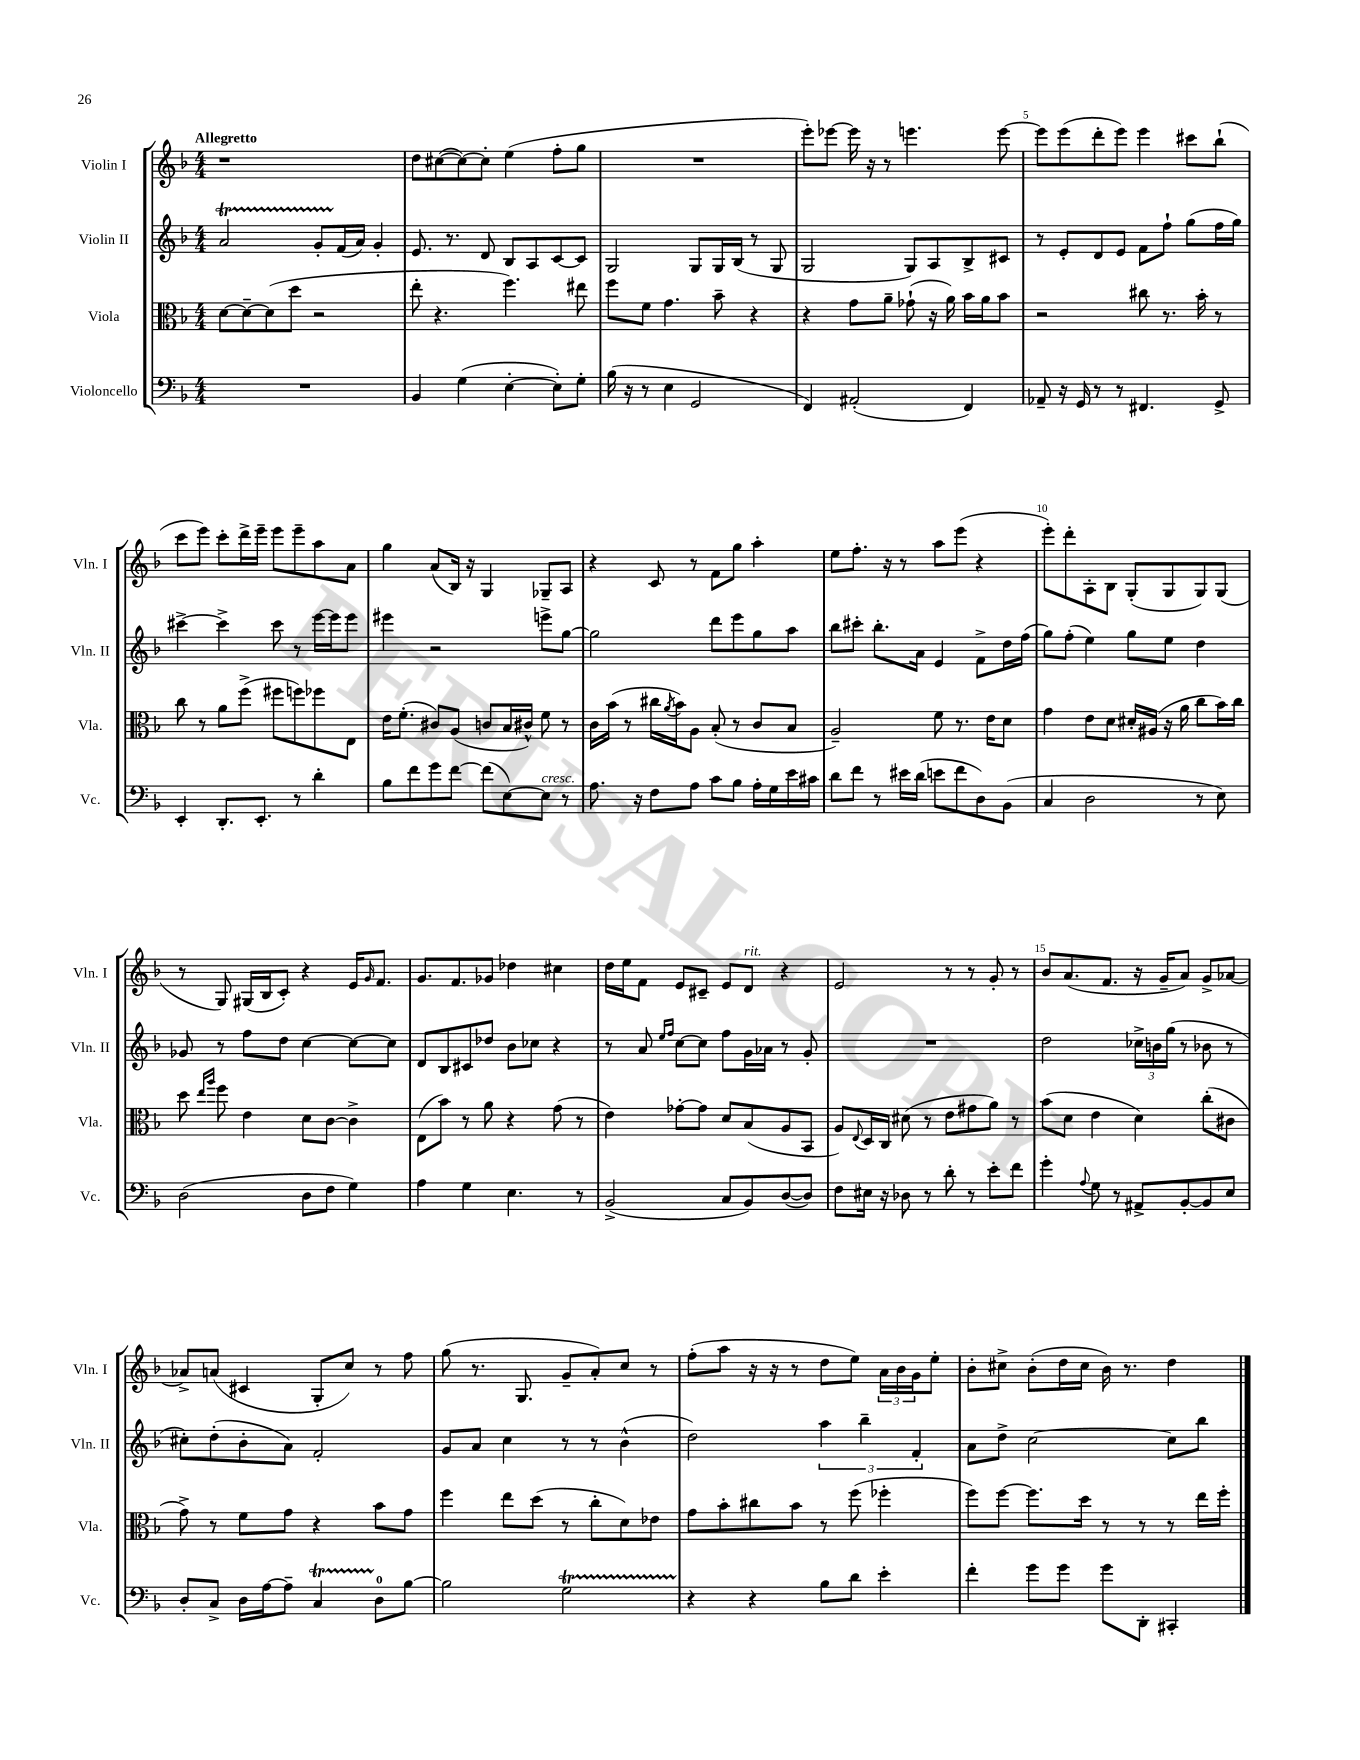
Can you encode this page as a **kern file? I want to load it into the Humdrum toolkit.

**kern	**kern	**kern	**kern
*part4	*part3	*part2	*part1
*staff4	*staff3	*staff2	*staff1
*I"Violoncello	*I"Viola	*I"Violin II	*I"Violin I
*I'Vc.	*I'Vla.	*I'Vln. II	*I'Vln. I
*clefF4	*clefC3	*clefG2	*clefG2
*k[b-]	*k[b-]	*k[b-]	*k[b-]
*M4/4	*M4/4	*M4/4	*M4/4
=1	=1	=1	=1
!	!	!	!LO:TX:a:B:t=Allegretto
1r	[8d\L	2at/	1r
.	8d~\_	.	.
.	(8d\]	.	.
.	8dd\J	.	.
.	2r	8gTTT'/L	.
.	.	(16f/L	.
.	.	16a/JJ)	.
.	.	4g'/	.
=2	=2	=2	=2
4BB-/	8ee'\	8.e/	8dd\L
.	4.r	.	([8cc#X\
.	.	8.r	.
(4G\	.	.	8cc#\_)
.	.	8d/	8cc#'\J]
[4E'\	4.ff\)	8B-/L	(4ee\
.	.	8A/	.
8E'\L])	.	[8c/	8ff'\L
8G'\J	8ee#X\	8c/J]	8gg\J
=3	=3	=3	=3
(16B-\	8ff\L	2G/	1r
16r	.	.	.
8r	8f\J	.	.
4E\	4.g\	.	.
2GG/	.	8G/L	.
.	8b-~\	16G/L	.
.	.	(16B-/JJ	.
.	4r	8r	.
.	.	8G/	.
=4	=4	=4	=4
4FF/)	4r	2G/	8eee'\L)
.	.	.	[8eee-X\J
(2AA#X'/	8g\L	.	16eee-\]
.	.	.	16r
.	8a~\J	.	8r
.	(8g-X`\	8G/L)	4.eeen\
.	16r	8A/	.
.	16a\)	.	.
4FF/)	16b-\LL	8B-^/	.
.	16a\J	.	.
.	8b-\J	8c#X/J	[8eee\
=5	=5	=5	=5
8AA-X~/	2r	8r	8eee\L]
16r	.	8e'/L	(8eee\
16GG/	.	.	.
8r	.	8d/	8ddd'\
8r	.	8e/J	8eee\J)
4.FF#X/	8cc#X\	8f\L	4eee\
.	8.r	8ff`\J	.
.	.	(8gg\L	8ccc#X\L
.	16b-'\	.	.
8GG^/	8r	16ff\L	(8bb-`\J
.	.	16gg\JJ)	.
!!LO:LB:g=z
=6	=6	=6	=6
4EE'/	8cc\	[4ccc#X^\	8ccc\L
.	8r	.	8eee\J)
8.DD'/L	8a\L	4ccc#^\]	8ccc'\L
.	(8ff^\J	.	16ddd^\L
8.EE'/J	.	.	16eee~\JJ
.	8ff#X\L	8ccc#\	8eee\L
8r	8ffn\)	8r	8eee~\
4d'\	8ff-X\	[16eee\LL	8aa\
.	.	16eee\J]	.
.	8E\J	8eee\J	8a\J
=7	=7	=7	=7
8B-\L	16e\KL	4eee#X\	4gg\
.	(8.f'\J	.	.
8f\	.	.	.
8g\	8c#X/L)	2r	(8a/L
[8f\J	(8A/J	.	16B-/Jk)
.	.	.	16r
(8f\L]	8cn/L	.	4G/
[8E\)	16B-/L	.	.
.	16c#X^^/JJ)	.	.
!LO:TX:a:i:t=cresc.	!	!	!
8E\J]	8f\	8eeen^\L	8G-X~/L
8r	8r	[8gg\J	8A/J
=8	=8	=8	=8
8.A\	16c\LL	2gg\]	4r
.	(16b-\JJ	.	.
.	8r	.	.
16r	.	.	.
8F\L	16cc#X\LL	.	8c/
.	8qa/	.	.
.	16b-\J)	.	.
8A\J	8A\J	.	8r
8c\L	(8B-'/	8ddd\L	8f\L
8B-\J	8r	8eee\	8gg\J
16A'\LL	8c/L	8gg\	4aa'\
16G\	.	.	.
16e\	8B-/J	8aa\J	.
16c#X\JJ	.	.	.
=9	=9	=9	=9
8d\L	2A~/)	8bb-\L	8ee\L
8f\J	.	8ccc#X'\J	8.ff'\J
8r	.	8.bb-'\L	.
.	.	.	16r
16e#X\LL	.	.	8r
(16d\JJ	.	16a\Jk	.
8en\L	8f\	4e/	8aa\L
8f\	8.r	.	(8eee\J
8D\)	.	8f^\L	4r
.	16e\KL	.	.
(8BB-\J	8d\J	16dd\L	.
.	.	(16ff\JJ	.
=10	=10	=10	=10
4C/	4g\	8gg\L)	8eee'\L)
.	.	(8ff'\J	8ddd'\
2D\	8e\L	4ee\)	8A'\
.	8d\J	.	8B-\J
.	16d#X'/LL	8gg\L	(8G'/L
.	(16A#X/JJ	.	.
.	16r	8ee\J	8G/
.	16a\	.	.
8r	8cc\L	4dd\	8G/)
8E\)	16b-\L)	.	(8G/J
.	16cc\JJ	.	.
!!LO:LB:g=z
=11	=11	=11	=11
(2D\	8dd\	8g-X/	8r
.	16qqee/LL	.	.
.	16qqaa/JJ	.	.
.	8ff\	8r	8G/)
.	4e\	8ff\L	(16G#X/LL
.	.	.	16B-/J
.	.	8dd\J	8c'/J)
8D\L	8d\L	[4cc\	4r
8F\J	[8c\J	.	.
4G\)	4c^\]	8cc\L_	16e/KL
.	.	.	16qqg/
.	.	.	8.f/J
.	.	8cc\J]	.
=12	=12	=12	=12
4A\	(8E\L	8d/L	8.g/L
.	8b-\J)	8B-/	.
.	.	.	8.f/
4G\	8r	8c#X/	.
.	8a\	8dd-X/J	8g-X/J
4.E\	4r	8b-\L	4dd-X\
.	.	8cc-X\J	.
.	(8g\	4r	4cc#X\
8r	8r	.	.
=13	=13	=13	=13
(2BB-^/	4e\)	8r	16dd\LL
.	.	.	16ee\J
.	.	8a/	8f\J
.	.	16qqee/LL	.
.	.	16qqff/JJ	.
.	[8g-X'\L	[8cc\L	8e/L
.	8g-\J]	8cc\J]	8c#X~/J
8C/L	8d/L	8ff\L	8e/L
!	!	!	!LO:TX:a:i:t=rit.
8BB-/)	(8B-/	16g\L	8d/J
.	.	16a-X\JJ	.
([8D/	8A/	8r	4r
8D/J])	8BB-/J	8g'/	.
=14	=14	=14	=14
8F\L	8A/L)	1r	2e/
.	8qqE/	.	.
16E#X\Jk	16D/L	.	.
16r	16C/JJ	.	.
8D-X\	(8d#X\	.	.
8r	8r	.	.
8d'\	8e\L	.	8r
8r	8g#X\	.	8r
8e'\L	8a\J)	.	8g'/
8f\J	8r	.	8r
=15	=15	=15	=15
4g'\	(8b-\L	2dd\	8b-/L
.	8d\J	.	(8.a/
8qqA/	.	.	.
8G\	4e\	.	.
.	.	.	8.f/J
8r	.	.	.
8AA#X^/L	4d\)	24cc-X^\LL	16r
.	.	24bn\	.
.	.	.	16g~/KL
.	.	(24gg\JJ	.
[8BB-'/	.	8r	8a/J)
8BB-/]	(8cc'\L	8b-X\	8g^/L
8E/J	8c#X\J	8r	[8a-X/J
!!LO:LB:g=z
=16	=16	=16	=16
8D'/L	8g^\)	8cc#X'\L)	8a-X^/L]
8C^/J	8r	(8dd'\	(8an/J
16D\LL	8f\L	8b-'\	4c#X/
[16A\J	.	.	.
8A~\J]	8g\J	8a\J)	.
4CT/	4r	2f'/	8G'/L
.	.	.	8cc/J)
8D\L	8b-\L	.	8r
[8B-\J	8g\J	.	8ff\
=17	=17	=17	=17
2B-\]	4ff\	8g/L	(8gg\
.	.	8a/J	8.r
.	8ee\L	4cc\	.
.	.	.	8.G/
.	(8dd\J	.	.
2GT\	8r	8r	8g~/L
.	8cc'\L	8r	8a'/)
.	8d\)	(4b-^^\	8cc/J
.	8e-X\J	.	8r
=18	=18	=18	=18
4r	8g\L	2dd\)	(8ff'\L
.	8b-'\	.	8aa\J
4r	8cc#X\	.	16r
.	.	.	16r
.	8b-\J	.	8r
8B-\L	8r	6aa\	8dd\L
8d\J	(8ff\	.	8ee\J)
.	.	6bb-~\	.
4e'\	4ff-X'\	.	24a\LL
.	.	.	24b-\
.	.	6f'/	24g\J
.	.	.	8ee'\J
=19	=19	=19	=19
4f'\	8ff\L)	8a\L	8b-'\L
.	[8ff\J	8dd^\J	8cc#X^\J
8g\L	8.ff\L]	[2cc\	(8b-'\L
8g\J	.	.	16dd\L
.	16dd\Jk	.	16cc#\JJ
8g\L	8r	.	16b-\)
.	.	.	8.r
8DD'\J	8r	.	.
4CC#X'/	8r	8cc\L]	4dd\
.	16ee\LL	8bb-\J	.
.	16ff'\JJ	.	.
==	==	==	==
*-	*-	*-	*-
